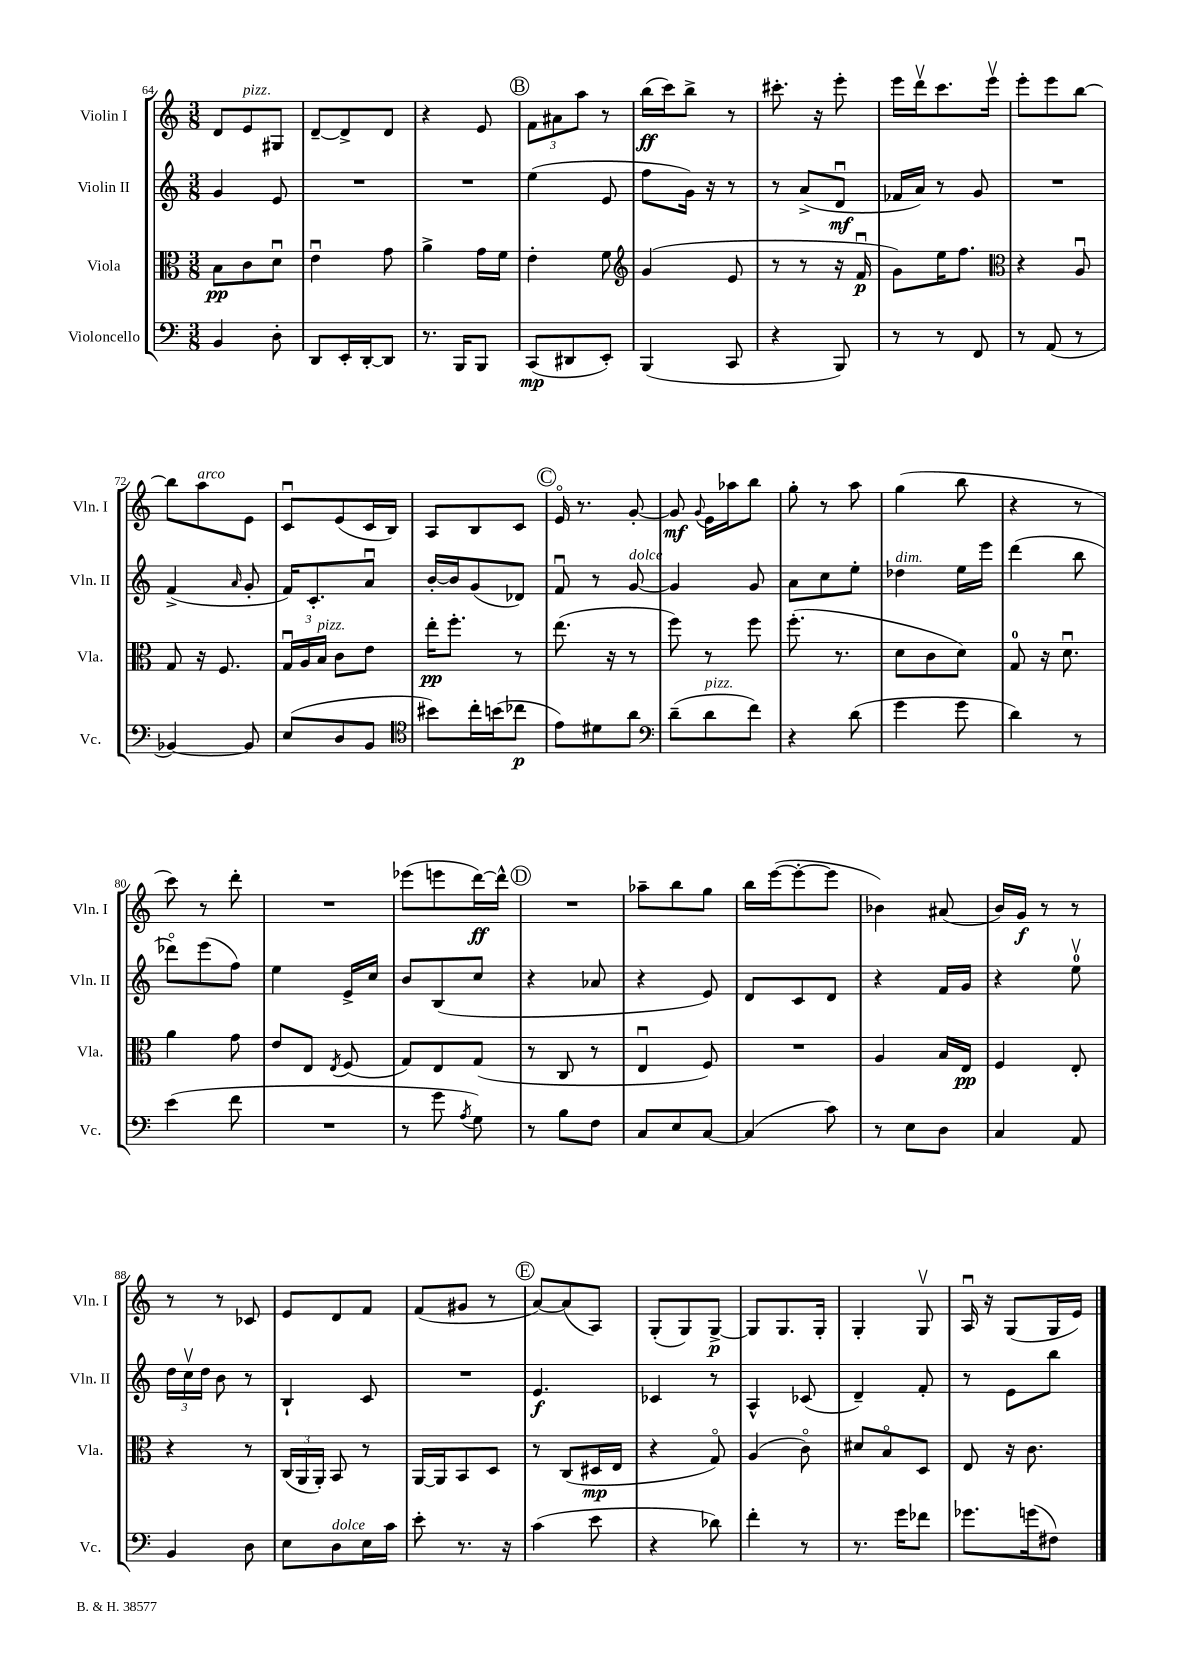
<<
\new StaffGroup <<
\new Staff = "s0" \with { instrumentName = "Violin I" shortInstrumentName = "Vln. I" } {
    \clef treble \key c \major \numericTimeSignature \time 3/8
    \autoBeamOff d'8[ e'8^\markup { \italic "pizz." } gis8] |
    d'8[~-- d'8-> d'8] |
    r4 e'8 |
    \mark \markup { \circle "B" } \tuplet 3/2 { f'8[ ais'8 a''8] } r8 |
    b''16[\ff( c'''16) b''8]-> r8 |
    cis'''8.-. r16 e'''8-. |
    e'''16[ d'''16\upbow c'''8. e'''16]\upbow |
    e'''8[-. e'''8 b''8]~ |
    b''8[ a''8^\markup { \italic "arco" } e'8] |
    c'8[\downbow e'8( c'16 b16]) |
    a8[ b8 c'8] |
    \mark \markup { \circle "C" } e'16\flageolet r8. g'8~-. |
    g'8\mf \appoggiatura { g'8 } e'16[ aes''16 b''8] |
    g''8-. r8 a''8 |
    g''4( b''8 |
    r4 r8 |
    c'''8) r8 d'''8-. |
    R4. |
    ees'''8[( e'''8 d'''16~\ff) d'''16]-^ |
    \mark \markup { \circle "D" } R4. |
    aes''8[-- b''8 g''8] |
    b''16[ e'''16~( e'''8~-. e'''8] |
    bes'4) ais'8( |
    b'16[) g'16]\f r8 r8 |
    r8 r8 ces'8 |
    e'8[ d'8 f'8] |
    f'8[( gis'8] r8 |
    \mark \markup { \circle "E" } a'8[~) a'8( a8]) |
    g8[-.( g8) g8]~->\p |
    g8[ g8. g16]-. |
    g4-. g8\upbow |
    a16\downbow r16 g8[( g16 e'16]) \bar "|." |
}
\new Staff = "s1" \with { instrumentName = "Violin II" shortInstrumentName = "Vln. II" } {
    \clef treble \key c \major \numericTimeSignature \time 3/8
    \autoBeamOff g'4 e'8 |
    R4. |
    R4. |
    \mark \markup { \circle "B" } e''4( e'8 |
    f''8[ g'16]) r16 r8 |
    r8 a'8[->( d'8]\downbow\mf |
    fes'16[ a'16]) r8 g'8 |
    R4. |
    f'4->( \grace { a'16 } g'8-. |
    f'16[) c'8.-. a'8]\downbow |
    b'16[~-. b'16 g'8( des'8]) |
    \mark \markup { \circle "C" } f'8\downbow r8 g'8~^\markup { \italic "dolce" } |
    g'4 g'8 |
    a'8[ c''8 e''8]-. |
    des''4^\markup { \italic "dim." } e''16[ e'''16] |
    d'''4( b''8 |
    des'''8[\flageolet) e'''8( f''8]) |
    e''4 e'16[-> c''16] |
    b'8[ b8( c''8] |
    \mark \markup { \circle "D" } r4 aes'8 |
    r4 e'8) |
    d'8[ c'8 d'8] |
    r4 f'16[ g'16] |
    r4 e''8-0\upbow |
    \tuplet 3/2 { d''16[ c''16\upbow d''16] } b'8 r8 |
    b4-! c'8 |
    R4. |
    \mark \markup { \circle "E" } e'4.\f |
    ces'4 r8 |
    a4-^ ces'8( |
    d'4--) f'8-. |
    r8 e'8[ b''8] \bar "|." |
}
\new Staff = "s2" \with { instrumentName = "Viola" shortInstrumentName = "Vla." } {
    \clef alto \key c \major \numericTimeSignature \time 3/8
    \autoBeamOff b8[\pp c'8 d'8]\downbow |
    e'4\downbow g'8 |
    a'4-> g'16[ f'16] |
    \mark \markup { \circle "B" } e'4-. f'8 |
    \clef treble g'4( e'8 |
    r8 r8 r16 f'16\downbow\p |
    g'8[) e''16 f''8.] |
    \clef alto r4 a8\downbow |
    g8 r16 f8. |
    \tuplet 3/2 { g16[\downbow a16 b16]^\markup { \italic "pizz." } } c'8[ e'8] |
    e''16[-.\pp f''8.]-. r8 |
    \mark \markup { \circle "C" } e''8.( r16 r8 |
    f''8) r8 f''8 |
    f''8.-.( r8. |
    d'8[ c'8 d'8]) |
    g8-0 r16 d'8.\downbow |
    a'4 g'8 |
    e'8[ e8] \acciaccatura { e8 } f8( |
    g8[) e8 g8]( |
    \mark \markup { \circle "D" } r8 c8 r8 |
    e4\downbow f8) |
    R4. |
    a4 b16[ e16]\pp |
    f4 e8-. |
    r4 r8 |
    \tuplet 3/2 { c16[( a,16 a,16]-.) } b,8 r8 |
    a,16[~ a,16 b,8 d8] |
    \mark \markup { \circle "E" } r8 c8[( dis16\mp e16] |
    r4 g8\flageolet) |
    a4( c'8\flageolet) |
    dis'8[ b8\flageolet d8] |
    e8 r16 c'8. \bar "|." |
}
\new Staff = "s3" \with { instrumentName = "Violoncello" shortInstrumentName = "Vc." } {
    \clef bass \key c \major \numericTimeSignature \time 3/8
    \autoBeamOff b,4 d8-. |
    d,8[ e,16-. d,16~-. d,8] |
    r8. b,,16[ b,,8] |
    \mark \markup { \circle "B" } c,8[\mp( dis,8 e,8]-.) |
    b,,4( c,8 |
    r4 b,,8) |
    r8 r8 f,8 |
    r8 a,8( r8 |
    bes,4~) bes,8 |
    e8[( d8 b,8] |
    \clef tenor bis'8[) c''16-. b'16( ces''8]\p |
    \mark \markup { \circle "C" } e'8[) dis'8 a'8] |
    \clef bass d'8[--( d'8^\markup { \italic "pizz." } f'8]) |
    r4 d'8( |
    g'4 g'8 |
    d'4) r8 |
    e'4( f'8 |
    R4. |
    r8 g'8 \acciaccatura { a8 } g8) |
    \mark \markup { \circle "D" } r8 b8[ f8] |
    c8[ e8 c8]~ |
    c4( c'8) |
    r8 e8[ d8] |
    c4 a,8 |
    b,4 d8 |
    e8[ d8^\markup { \italic "dolce" } e16 c'16] |
    e'8-. r8. r16 |
    \mark \markup { \circle "E" } c'4( e'8 |
    r4 des'8) |
    f'4-. r8 |
    r8. g'16[ fes'8] |
    ges'8.[ g'16( fis8]) \bar "|." |
}
>>
>>
\layout { \context { \Score currentBarNumber = #64 } }
